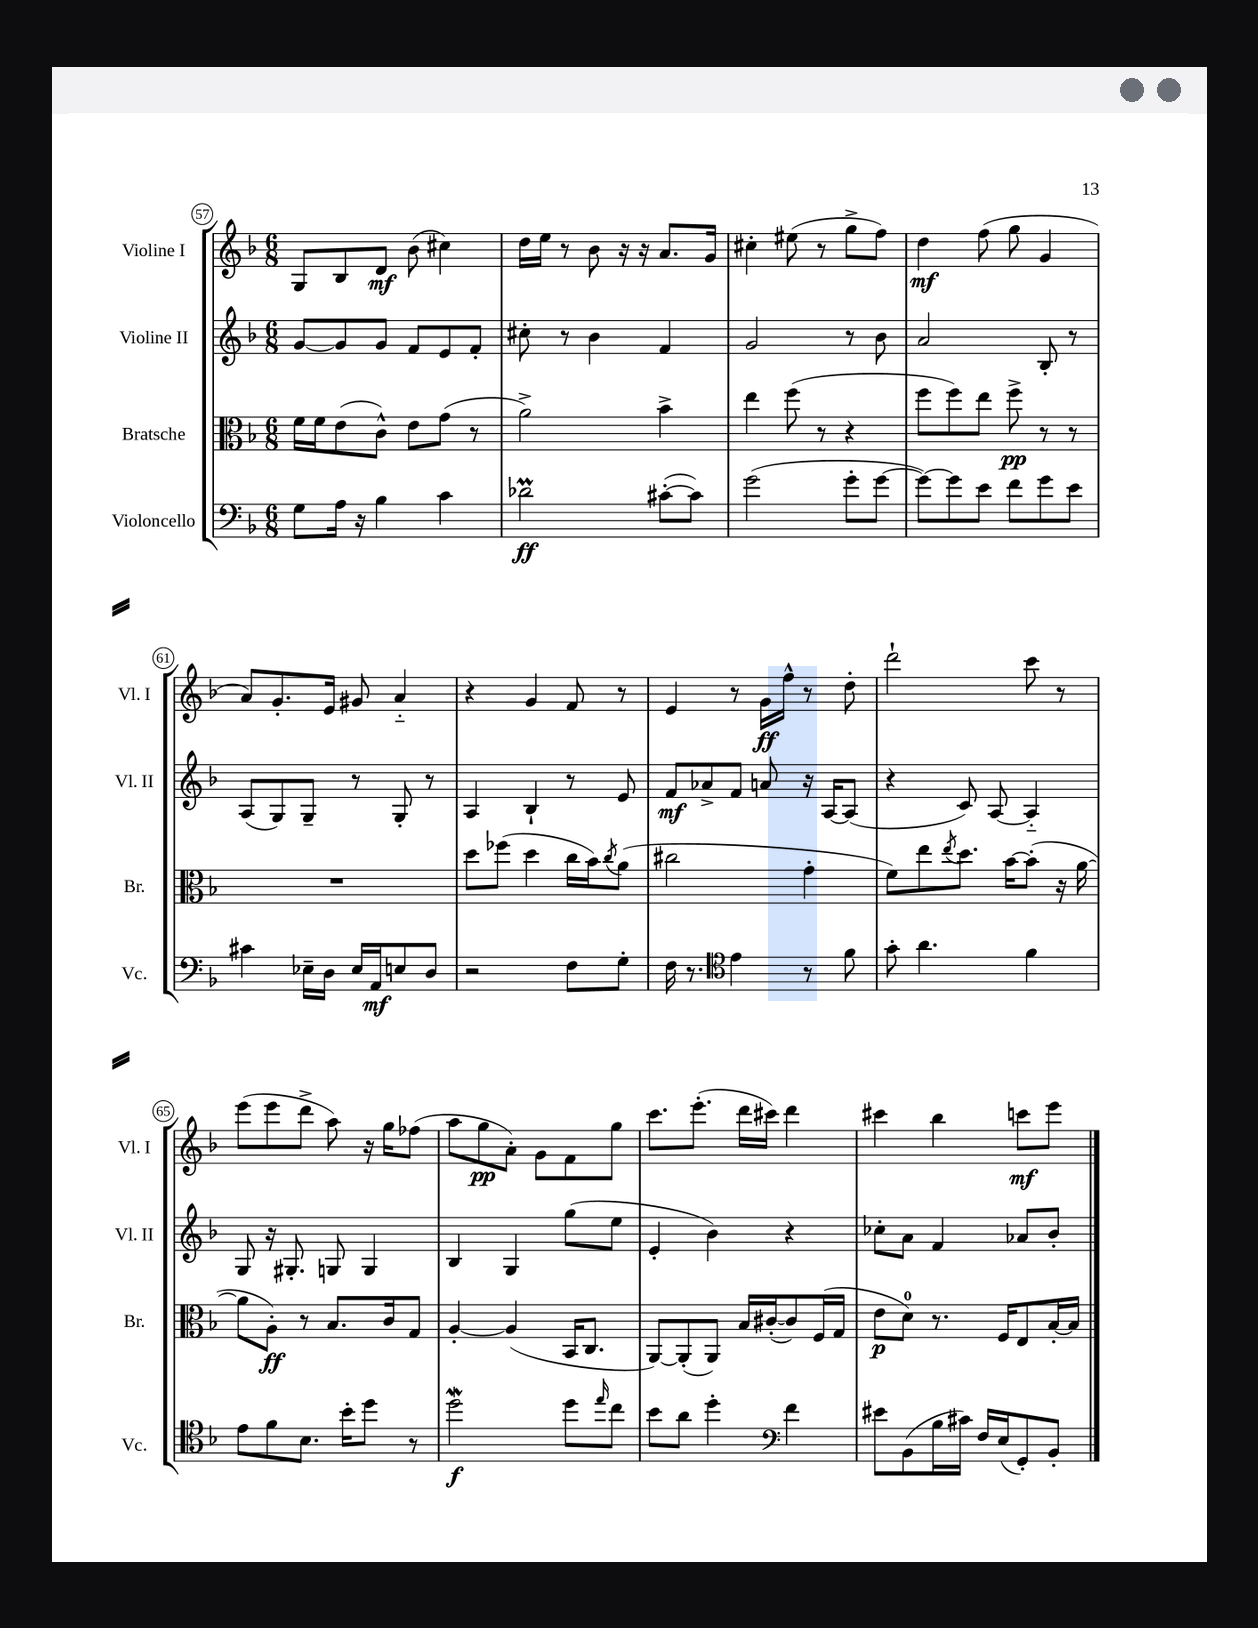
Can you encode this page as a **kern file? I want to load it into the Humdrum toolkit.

**kern	**kern	**kern	**kern
*staff4	*staff3	*staff2	*staff1
*clefF4	*clefC3	*clefG2	*clefG2
*k[b-]	*k[b-]	*k[b-]	*k[b-]
*M6/8	*M6/8	*M6/8	*M6/8
8G	16f	[8g	8G
.	16f	.	.
16A	(8e	8g]	8B-
16r	.	.	.
4B-	8c^^)	8g	8d
.	8e	8f	(8b-
4c	(8g	8e	4cc#)
.	8r	8f'	.
=	=	=	=
2d-	2a^)	8cc#'	16dd
.	.	.	16ee
.	.	8r	8r
.	.	4b-	8b-
.	.	.	16r
.	.	.	16r
([8c#'	4b-^	4f	8.a
8c#])	.	.	.
.	.	.	16g
=	=	=	=
(2g	4ee	2g	4cc#'
.	(8ff	.	(8ee#
.	8r	.	8r
8g'	4r	8r	8gg^
[8g	.	8b-	8ff)
=	=	=	=
8g_)	8ff	2a	4dd
8g]	8ff)	.	.
8e	8ee	.	(8ff
8f	8ff^	.	8gg
8g	8r	8B-'	4g
8e	8r	8r	.
=	=	=	=
4c#	2.r	(8A	8a)
.	.	8G)	8.g'
16E-~	.	8G~	.
16D	.	.	16e
16E-	.	8r	8g#
16AA	.	.	.
8E	.	8G'	4a'~
8D	.	8r	.
=	=	=	=
2r	8dd	4A	4r
.	(8ff-	.	.
.	4dd	4B-`	4g
8F	16cc	8r	8f
.	16b-)	.	.
.	8qcc	.	.
8G'	(8a	8e	8r
=	=	=	=
16F	2cc#	8f	4e
8.r	.	.	.
.	.	8a-^	.
*clefC4	*	*	*
4e	.	8f	8r
.	.	8a	16g
.	.	.	16ff^^
8r	4g'	16r	8r
.	.	[16A	.
8f	.	(8A]	8dd'
=	=	=	=
8g'	8f)	4r	2ddd`
4.a	8ee	.	.
.	8qee	.	.
.	8.dd	8c)	.
.	.	[8A	.
.	[16b-	.	.
4f	(8b-']	4A'~]	8ccc
.	16r	.	8r
.	[16a	.	.
=	=	=	=
8e	8a]	8G	(8eee
8f	8A')	16r	8eee
.	.	8.G#'	.
8.B-	8r	.	8ddd^
.	8.B-	8G	8aa)
16b-'	.	.	.
8dd	.	4G	16r
.	16c	.	16gg
8r	8G	.	(8ff-
=	=	=	=
2dd	[4A'	4B-	8aa
.	.	.	8gg
.	(4A]	4G	8a')
.	.	.	8g
8dd	16BB-	(8gg	8f
.	8.C	.	.
16qqee	.	.	.
8cc	.	8ee	8gg
=	=	=	=
8b-	[8AA)	4e'	8.ccc
8a	(8AA']	.	.
.	.	.	(8.eee'
4dd'	8AA)	4b-)	.
.	16B-	.	16ddd
.	([16c#'	.	16ccc#)
*clefF4	*	*	*
4f	8c#])	4r	4ddd
.	(16F	.	.
.	16G	.	.
=	=	=	=
8e#	8e	8cc-'	4ccc#
(8BB-	8d)	8a	.
16B-	8.r	4f	4bb-
16c#)	.	.	.
16F	.	.	.
(16E	16F	.	.
8GG')	8E	8a-	8ccc
8BB-'	[16B-'	8b-'	8eee
.	16B-]	.	.
==	==	==	==
*-	*-	*-	*-
